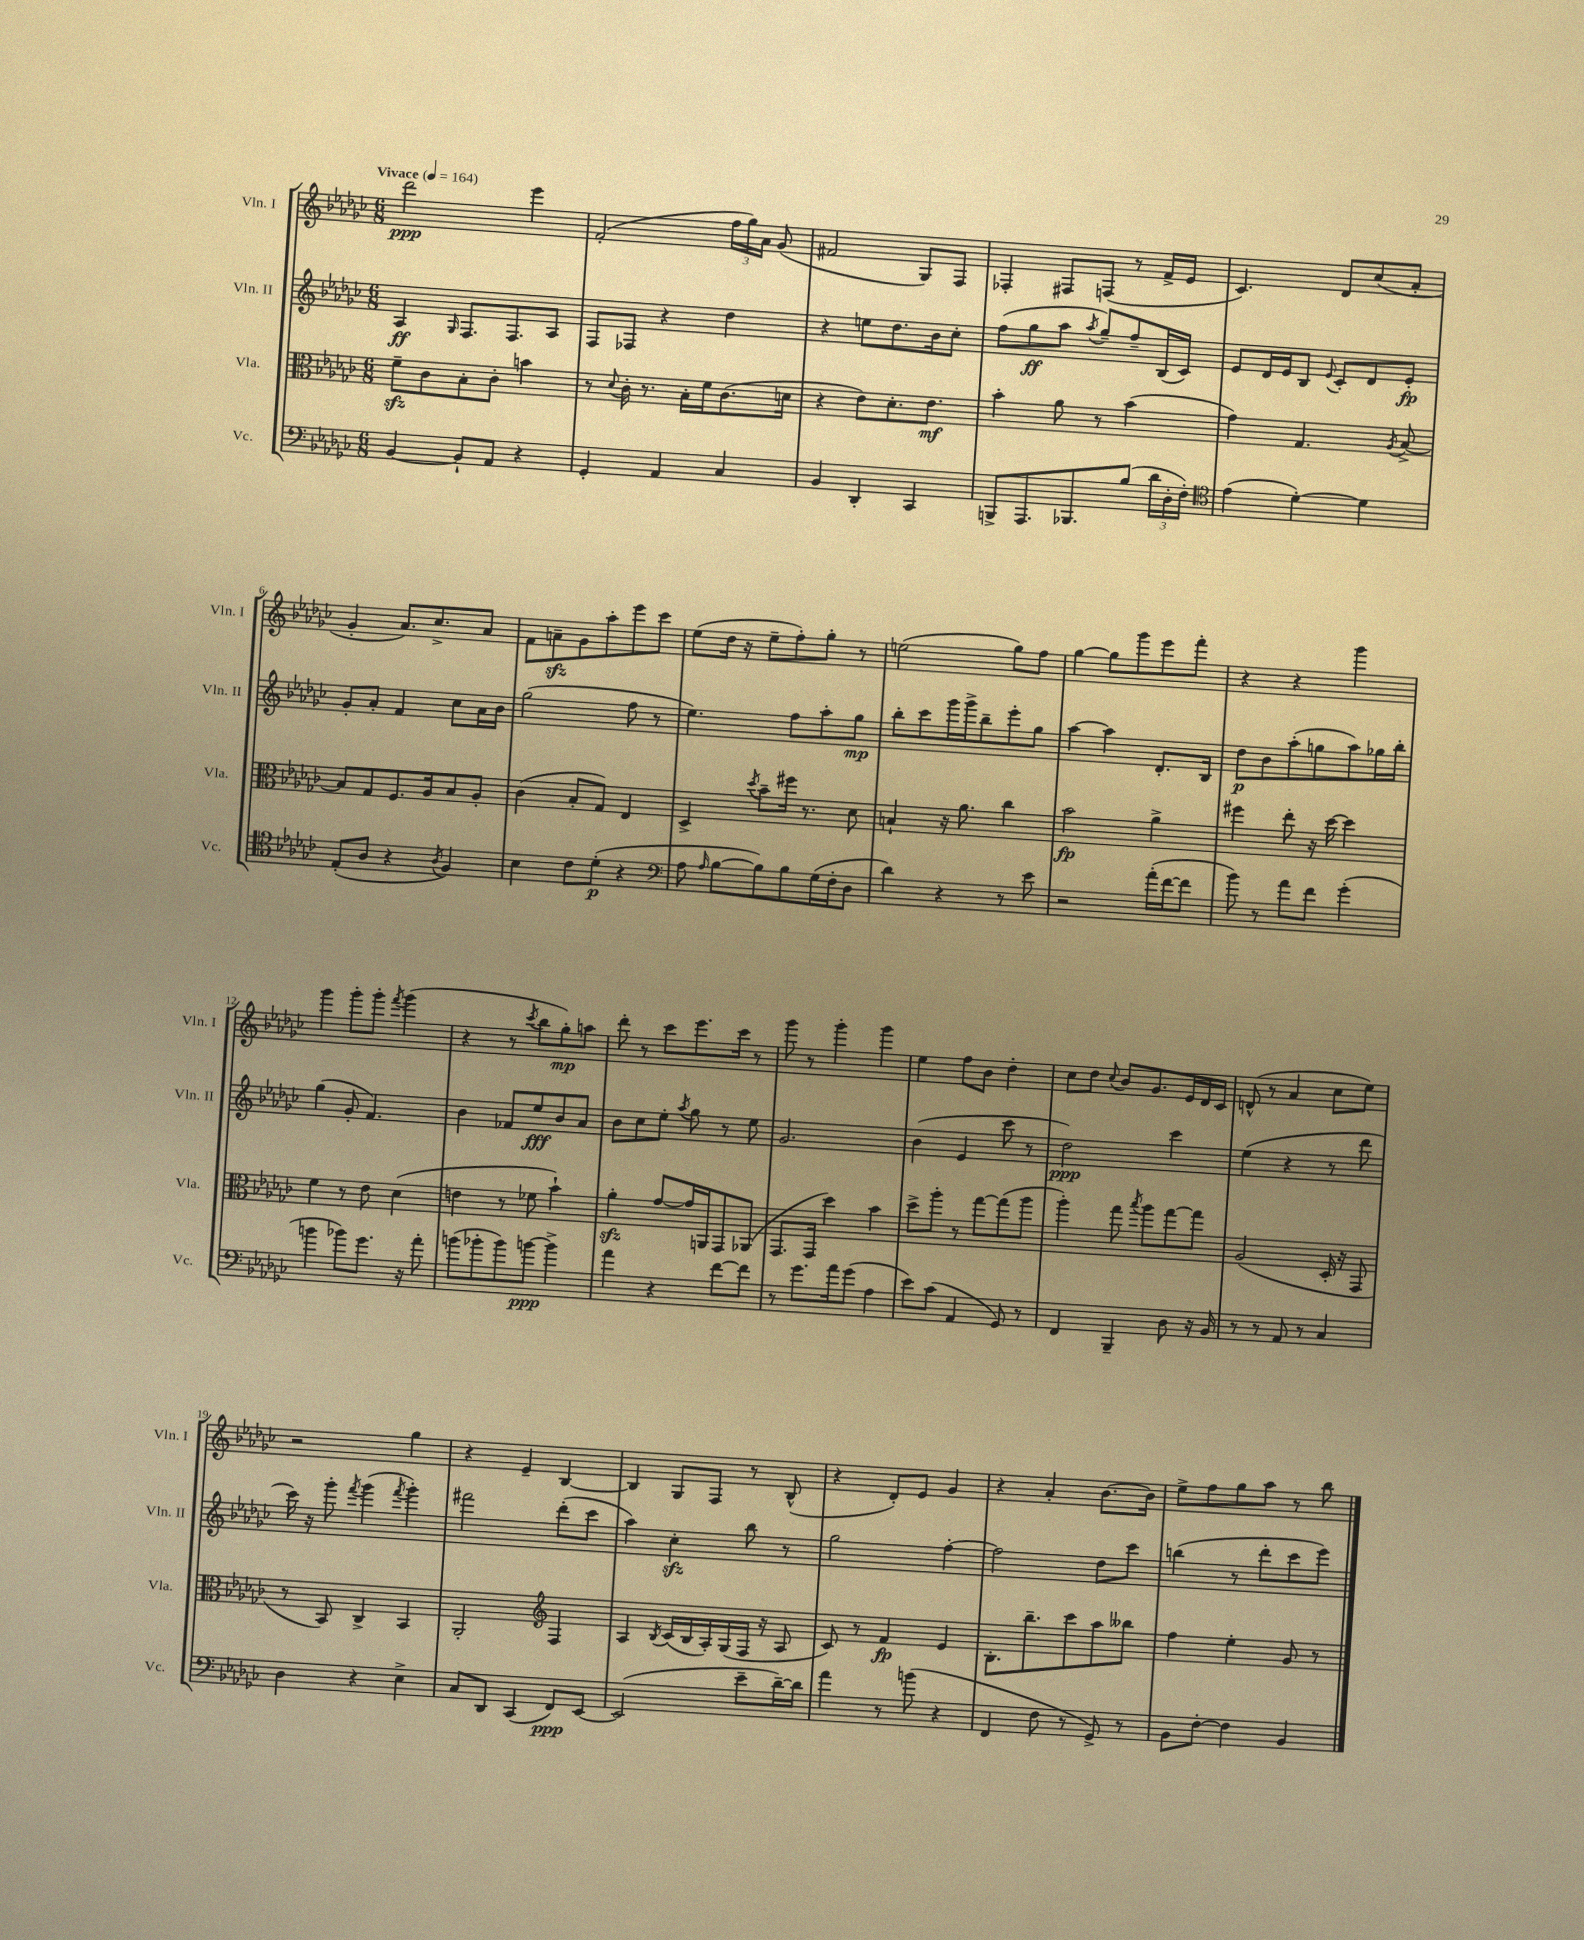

**kern	**kern	**kern	**kern
*staff4	*staff3	*staff2	*staff1
*clefF4	*clefC3	*clefG2	*clefG2
*k[b-e-a-d-g-c-]	*k[b-e-a-d-g-c-]	*k[b-e-a-d-g-c-]	*k[b-e-a-d-g-c-]
*M6/8	*M6/8	*M6/8	*M6/8
*MM164	*MM164	*MM164	*MM164
[4BB-	8f~	4A-	2ddd-
.	8c-	.	.
.	.	16qqG-	.
8BB-`]	8B-'	8.F	.
8AA-	8c-'	.	.
.	.	8.F	.
4r	4b	.	4eee-
.	.	8A-	.
=	=	=	=
4GG-'	8r	8F	(2f'
.	8qqd-	.	.
.	16c-'	8F-	.
.	8.r	.	.
4AA-	.	4r	.
.	16B-'	.	.
.	16f	.	.
4C-	(8.c-	4dd-	24ff
.	.	.	24gg-)
.	.	.	24a-
.	.	.	(8g-
.	16d	.	.
=	=	=	=
4BB-	4r	4r	2f#
4DD-'	8e-)	8ee	.
.	8.d-'	8.dd-	.
4CC-	.	.	8G-)
.	8.e-	16b-	.
.	.	8cc-'	8F
=	=	=	=
8BBB^	4b-'	(8ff	4F-'
8.AAA-	.	8gg-	.
.	8a-	8aa-	8F#
8.BBB-	.	.	.
.	.	8qaa-	.
.	8r	8gg-~)	(8F
(8B-	(4b-	8ff~	8r
24d-	.	(16B-	16f^
24D-'	.	.	.
.	.	16c-)	16e-
24F')	.	.	.
=	=	=	=
*clefC4	*	*	*
(4e-	4g-)	8e-	4.c-)
.	.	16d-	.
.	.	16e-	.
[4d-')	4.G-	8B-	.
.	.	8qqe-	.
.	.	8c-'	8d-
4d-]	.	8d-	(8cc-
.	8qA-	.	.
.	[8B-^	8e-'	8a-'
=	=	=	=
(8E-'	8B-]	8g-'	4g-'
8A-	8G-	8a-'	.
4r	8.F	4f	8.a-)
.	16A-	.	8.cc-^
8qA-	.	.	.
4F)	8B-	8cc-	.
.	8A-'	16a-	8a-
.	.	16b-	.
=	=	=	=
4B-	(4c-	(2gg-	8f
.	.	.	8a~
8c-	8B-'	.	8g-
(8d-'	8G-)	.	8aa-'
4r	4E-	8ff	8eee-
.	.	8r	8ccc-
=	=	=	=
*clefF4	*	*	*
8A-	4D-^	4.ee-)	(8ee-
16qqA-	.	.	.
[8B-	.	.	16dd-
.	.	.	16r
.	8qdd-	.	.
8B-])	8b-~	.	8ee-~
8B-	16ff#	8ff	8ff')
.	8.r	.	.
(16G-	.	8aa-'	8gg-'
16F'	.	.	.
8D-	8d-	8gg-	8r
=	=	=	=
4d-)	4B`	8bb-'	(2ee
.	.	8ccc-	.
4r	16r	16ggg-	.
.	8.a-	16ggg-^	.
.	.	8bb-~	.
8r	4cc-	8eee-'	8gg-)
8e-	.	8gg-	8ff
=	=	=	=
2r	2b-	[4aa-	[4gg-
.	.	4aa-]	8gg-]
.	.	.	8ggg-
(16a-'	4a-^	8.d-'	8eee-
[16f	.	.	.
8f]	.	.	8fff'
.	.	16B-	.
=	=	=	=
8b-)	4ff#	8dd-	4r
8r	.	8b-	.
8a-	8ee-'	(8aa-'	4r
8f	16r	8gg	.
.	[16dd-	.	.
(4g-'	4dd-]	8aa-)	4ggg-
.	.	16gg-	.
.	.	16bb-'	.
=	=	=	=
4b	4f	(4gg-	4ggg-
8b-)	8r	8g-'	8ggg-'
8.g-	8e-	4.f)	8ggg-'
.	.	.	8qfff
.	(4d-	.	(4ggg-
16r	.	.	.
8a-'	.	.	.
=	=	=	=
(8b	4e	4b-	4r
8b-'	.	.	.
8b-)	8r	8f-	8r
.	.	.	8qccc-
[8b	8f-	8ee-	8bb-
4b^]	4b-`)	8b-	8gg-')
.	.	8a-	8aa
=	=	=	=
4a-	4a-'	8b-	8ddd-'
.	.	8cc-	8r
4r	[8g-	8ee-'	8ccc-
.	.	8qaa-	.
.	16g-]	8gg-	8.eee-
.	16AA	.	.
[8f	8GG-	8r	.
.	.	.	16ccc-
8f]	(8AA-	8ee-	8r
=	=	=	=
8r	8.GG-	2.g-	8ggg-
8.g-	.	.	8r
.	16GG-	.	.
.	4dd-)	.	4ggg-'
16a-	.	.	.
(8g-	.	.	.
4A-	4b-	.	4ggg-
=	=	=	=
8e-)	8dd-^	(4b-	4ee-
(8c-	8aa-'	.	.
4AA-	8r	4e-	8ff
.	[8gg-	.	8b-
8GG-)	(8gg-]	8ccc-	4dd-'
8r	8aa-	8r	.
=	=	=	=
4FF	4aa-')	2dd-)	8cc-
.	.	.	8dd-
.	.	.	8qqcc-
4BBB-~	8gg-	.	8b-
.	8qbb-	.	.
.	8aa-	.	8.g-
8D-	[8gg-	4ccc-	.
.	.	.	16e-
16r	8gg-]	.	16d-
16BB-	.	.	16c-
=	=	=	=
8r	(2A-	(4ee-	(8d^^
8r	.	.	8r
8AA-	.	4r	4a-
8r	.	.	.
4C-	16D-'	8r	8cc-
.	16r	.	.
.	8GG-	8ddd-	8ee-)
=	=	=	=
4D-	8r	16ccc-)	2r
.	.	16r	.
.	8BB-)	8ggg-'	.
.	.	8qfff	.
4r	4C-^	(4ggg-	.
.	.	8qfff	.
4E-^	4BB-	4ggg-')	4gg-
=	=	=	=
8C-	2AA-'	2fff#	4r
8DD-	.	.	.
(4CC-	.	.	4e-~
*	*clefG2	*	*
8FF)	4F	(8ddd-'	[4B-
[8EE-	.	8ccc-	.
=	=	=	=
(2EE-]	4A-	4aa-)	4B-]
.	8qB-	.	.
.	(16c-	4cc-'	8G-
.	16B-	.	.
.	16A-')	.	8F
.	(16G-	.	.
8e-~	16F	8bb-	8r
.	16r	.	.
[16d-~)	8A-	8r	(8B-^^
16d-]	.	.	.
=	=	=	=
4a-	8c-)	2gg-	4r
.	8r	.	.
8r	4f	.	8d-')
(8b	.	.	8e-
4r	4e-	[4ff'	4g-
=	=	=	=
4FF	8.B-'	2ff]	4r
.	8.bb-~	.	.
8F	.	.	4a-'
8r	8ccc-	.	.
8GG-^)	8aa-	8dd-	[8.b-
8r	8bb--	8ccc-	.
.	.	.	16b-]
=	=	=	=
8BB-	4ff	(4bb	8ee-^
[8F'	.	.	8ff
4F]	4ee-'	8r	8gg-
.	.	8ddd-'	8aa-
4BB-	8g-	8ccc-	8r
.	8r	8eee-)	8bb-
==	==	==	==
*-	*-	*-	*-
